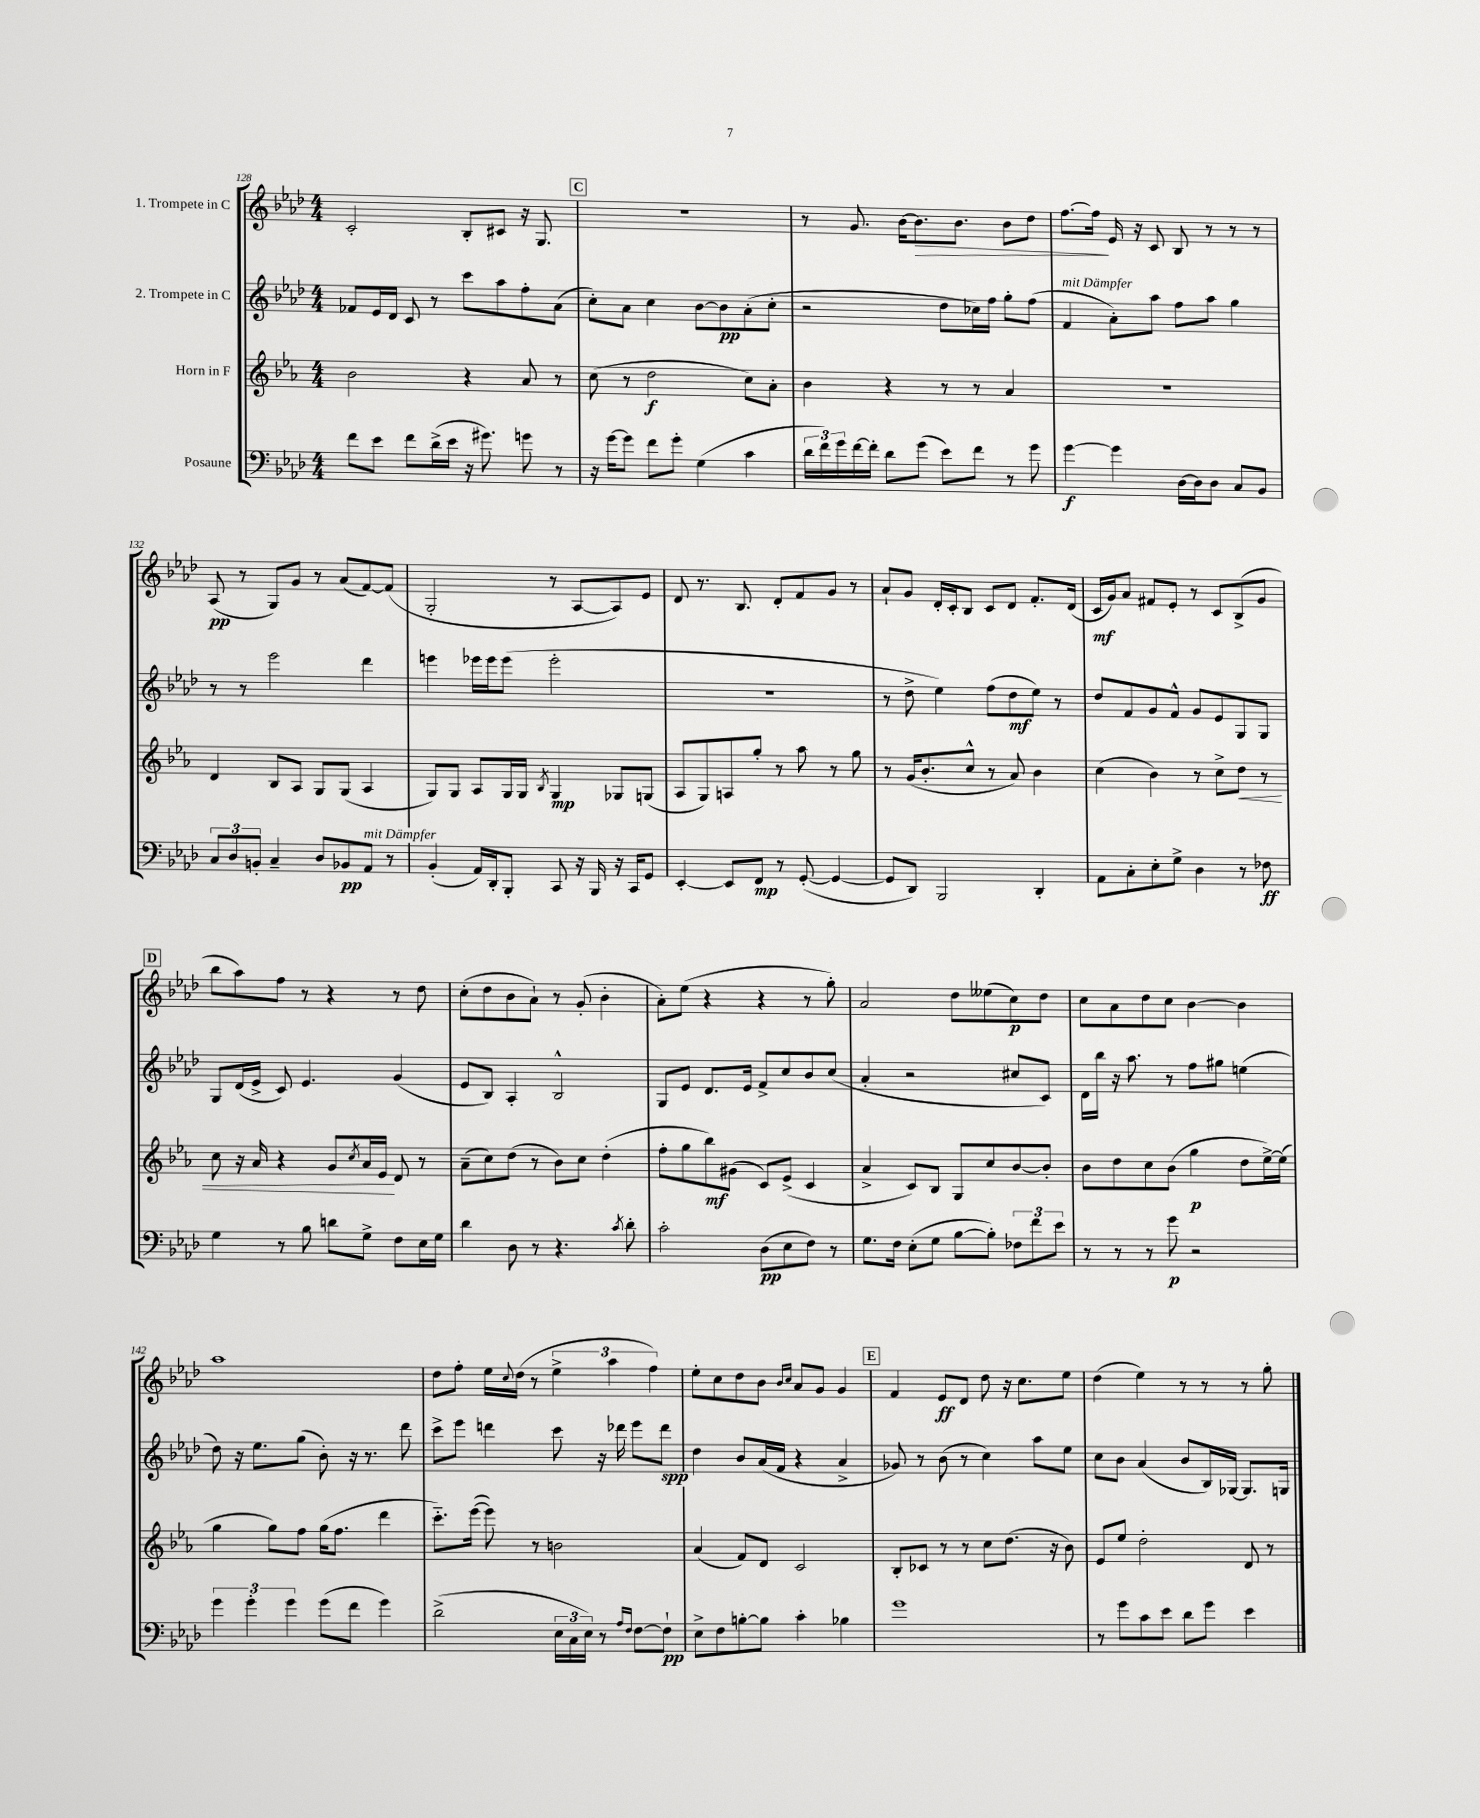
<<
\new StaffGroup <<
\new Staff = "s0" \with { instrumentName = "1. Trompete in C" } {
    \clef treble \key aes \major \numericTimeSignature \time 4/4
    c'2-. bes8-. cis'8 r16 g8. |
    \mark \markup { \box "C" } R1 |
    r8 g'8. bes'16~ bes'8.\> bes'8. bes'8 des''8 |
    f''8.~ f''16\! ees'16 r16 c'8 bes8 r8 r8 r8 |
    aes8\pp( r8 g8) g'8 r8 aes'8( f'8~) f'8( |
    g2-. r8 aes8~ aes8) ees'8 |
    des'8 r8. bes8. des'8-. f'8 g'8 r8 |
    aes'8-! g'8 des'16-. c'16-. bes8 c'8 des'8 f'8.-. des'16( |
    c'16\mf g'16) aes'8 fis'8 ees'8-. r8 c'8 bes8->( g'8 |
    \mark \markup { \box "D" } bes''8 aes''8) f''8 r8 r4 r8 des''8 |
    c''8-.( des''8 bes'8 aes'8-!) r8 g'8-.( bes'4-. |
    aes'8-.) ees''8( r4 r4 r8 g''8-.) |
    aes'2 des''8 eeses''8( c''8\p) des''8 |
    c''8 aes'8 des''8 c''8 bes'4~ bes'4 |
    aes''1 |
    des''8 f''8-. ees''16 \appoggiatura { c''8 } des''16( r8 \tuplet 3/2 { ees''4-> aes''4 f''4) } |
    ees''8-. c''8 des''8 bes'8 \grace { bes'16 c''16 } aes'8 g'8 g'4 |
    \mark \markup { \box "E" } f'4 ees'8\ff des'8 des''8 r16 c''8. ees''8 |
    des''4( ees''4) r8 r8 r8 g''8-. \bar "|." |
}
\new Staff = "s1" \with { instrumentName = "2. Trompete in C" } {
    \clef treble \key aes \major \numericTimeSignature \time 4/4
    fes'8 ees'16 des'16 c'8 r8 c'''8 aes''8 f''8-. aes'8( |
    \mark \markup { \box "C" } c''8-.) aes'8 c''4 bes'8~ bes'8\pp aes'8-.( c''8-. |
    r2 des''8 ces''16) f''16 g''8-. f''8( |
    f'4^\markup { \italic "mit Dämpfer" } aes'8-.) aes''8 f''8 aes''8 g''4 |
    r8 r8 ees'''2 des'''4 |
    e'''4 ees'''16 ees'''16 ees'''8( ees'''2-. |
    R1 |
    r8 des''8-> ees''4) f''8( des''8\mf ees''8) r8 |
    des''8 f'8 g'8 f'8-^ g'8 ees'8 g8 g8 |
    \mark \markup { \box "D" } g8 des'16( ees'16-> c'8) ees'4. g'4( |
    ees'8 bes8) aes4-. bes2-^ |
    g8 ees'8 des'8. ees'16 f'8-> c''8 bes'8 c''8( |
    aes'4-. r2 cis''8 c'8) |
    des'16 bes''16 r16 aes''8. r8 f''8 gis''8 e''4( |
    des''8) r16 ees''8. g''8( bes'8-.) r16 r8. des'''8 |
    c'''8-> ees'''8 d'''4 c'''8 r16 des'''16 ees'''8 des'''8\spp |
    des''4 bes'8 aes'16( f'16 r4 aes'4-> |
    \mark \markup { \box "E" } ges'8) r8 bes'8( r8 c''4) aes''8 ees''8 |
    c''8 bes'8 aes'4( bes'8 bes16) ges16~ ges8. g16 \bar "|." |
}
\new Staff = "s2" \with { instrumentName = "Horn in F" } {
    \clef treble \key ees \major \numericTimeSignature \time 4/4
    bes'2 r4 aes'8 r8 |
    \mark \markup { \box "C" } c''8( r8 d''2\f c''8) aes'8-. |
    bes'4 r4 r8 r8 aes'4 |
    R1 |
    d'4 bes8 aes8 g8 g8( aes4 |
    g8) g8 aes8 g16 g16 \acciaccatura { bes8 } g4\mp ges8 g8( |
    aes8 g8) a8 g''8-. r8 aes''8 r8 g''8 |
    r8 g'16( bes'8.-. c''8-^ r8 aes'8) bes'4 |
    c''4( bes'4) r8 c''8-> d''8\< r8 |
    \mark \markup { \box "D" } c''8 r16 aes'16 r4 g'8 \acciaccatura { c''8 } aes'16 ees'16\! d'8 r8 |
    aes'8--( c''8) d''8( r8 bes'8) c''8 d''4-.( |
    f''8-. g''8 bes''8\mf) gis'8( c'8) ees'8->( c'4 |
    aes'4-> c'8) bes8 g8 c''8 bes'8~ bes'8-. |
    bes'8 d''8 c''8 bes'8( g''4\p d''8 ees''16~->) ees''16( |
    g''4 g''8) f''8 g''16( f''8. d'''4 |
    c'''8.-_) ees'''16~( ees'''8) r8 b'2 |
    aes'4( f'8) d'8 c'2 |
    \mark \markup { \box "E" } bes8-. ces'8 r8 r8 c''8 d''8.( r16 bes'8) |
    ees'8 ees''8 d''2-. d'8 r8 \bar "|." |
}
\new Staff = "s3" \with { instrumentName = "Posaune" } {
    \clef bass \key aes \major \numericTimeSignature \time 4/4
    f'8 ees'8 f'8 des'16->( ees'16 r16 gis'8.) g'8 r8 |
    \mark \markup { \box "C" } r16 g'16~ g'8 f'8 g'8-. g4( c'4 |
    \tuplet 3/2 { des'16 f'16) g'16 } f'16~ f'16-. des'8 g'8( ees'8) f'8 r8 g'8 |
    g'4~\f g'4 des16~ des16 des8 c8 bes,8 |
    \tuplet 3/2 { c8 des8 b,8-. } c4-- des8 bes,8\pp aes,8^\markup { \italic "mit Dämpfer" } r8 |
    bes,4-.( aes,16) des,16-. bes,,8-. c,8 r16 bes,,16 r16 c,16 g,8 |
    ees,4~-. ees,8 f,8\mp r8 g,8~-.( g,4~ |
    g,8 des,8) bes,,2 des,4-. |
    aes,8 c8-. ees8-. g8-> des4 r8 fes8\ff |
    \mark \markup { \box "D" } g4 r8 bes8 d'8 g8-> f8 ees16 g16 |
    des'4 des8 r8 r4. \acciaccatura { c'8 } des'8-. |
    c'2-. des8\pp( ees8 f8) r8 |
    g8. f16 ees8-.( g8 bes8~ bes8-.) \tuplet 3/2 { fes8 f'8 ees'8 } |
    r8 r8 r8 g'8\p r2 |
    \tuplet 3/2 { g'4 g'4-. g'4 } g'8( f'8 g'4) |
    des'2->( \tuplet 3/2 { ees16 c16 ees16) } r8 \grace { aes16 f16 } f8~ f8-!\pp |
    ees8-> f8 b8~-. b8 c'4-. bes4 |
    \mark \markup { \box "E" } g'1 |
    r8 g'8 c'8 ees'8 des'8 g'8 ees'4 \bar "|." |
}
>>
>>
\layout { \context { \Score currentBarNumber = #128 } }
